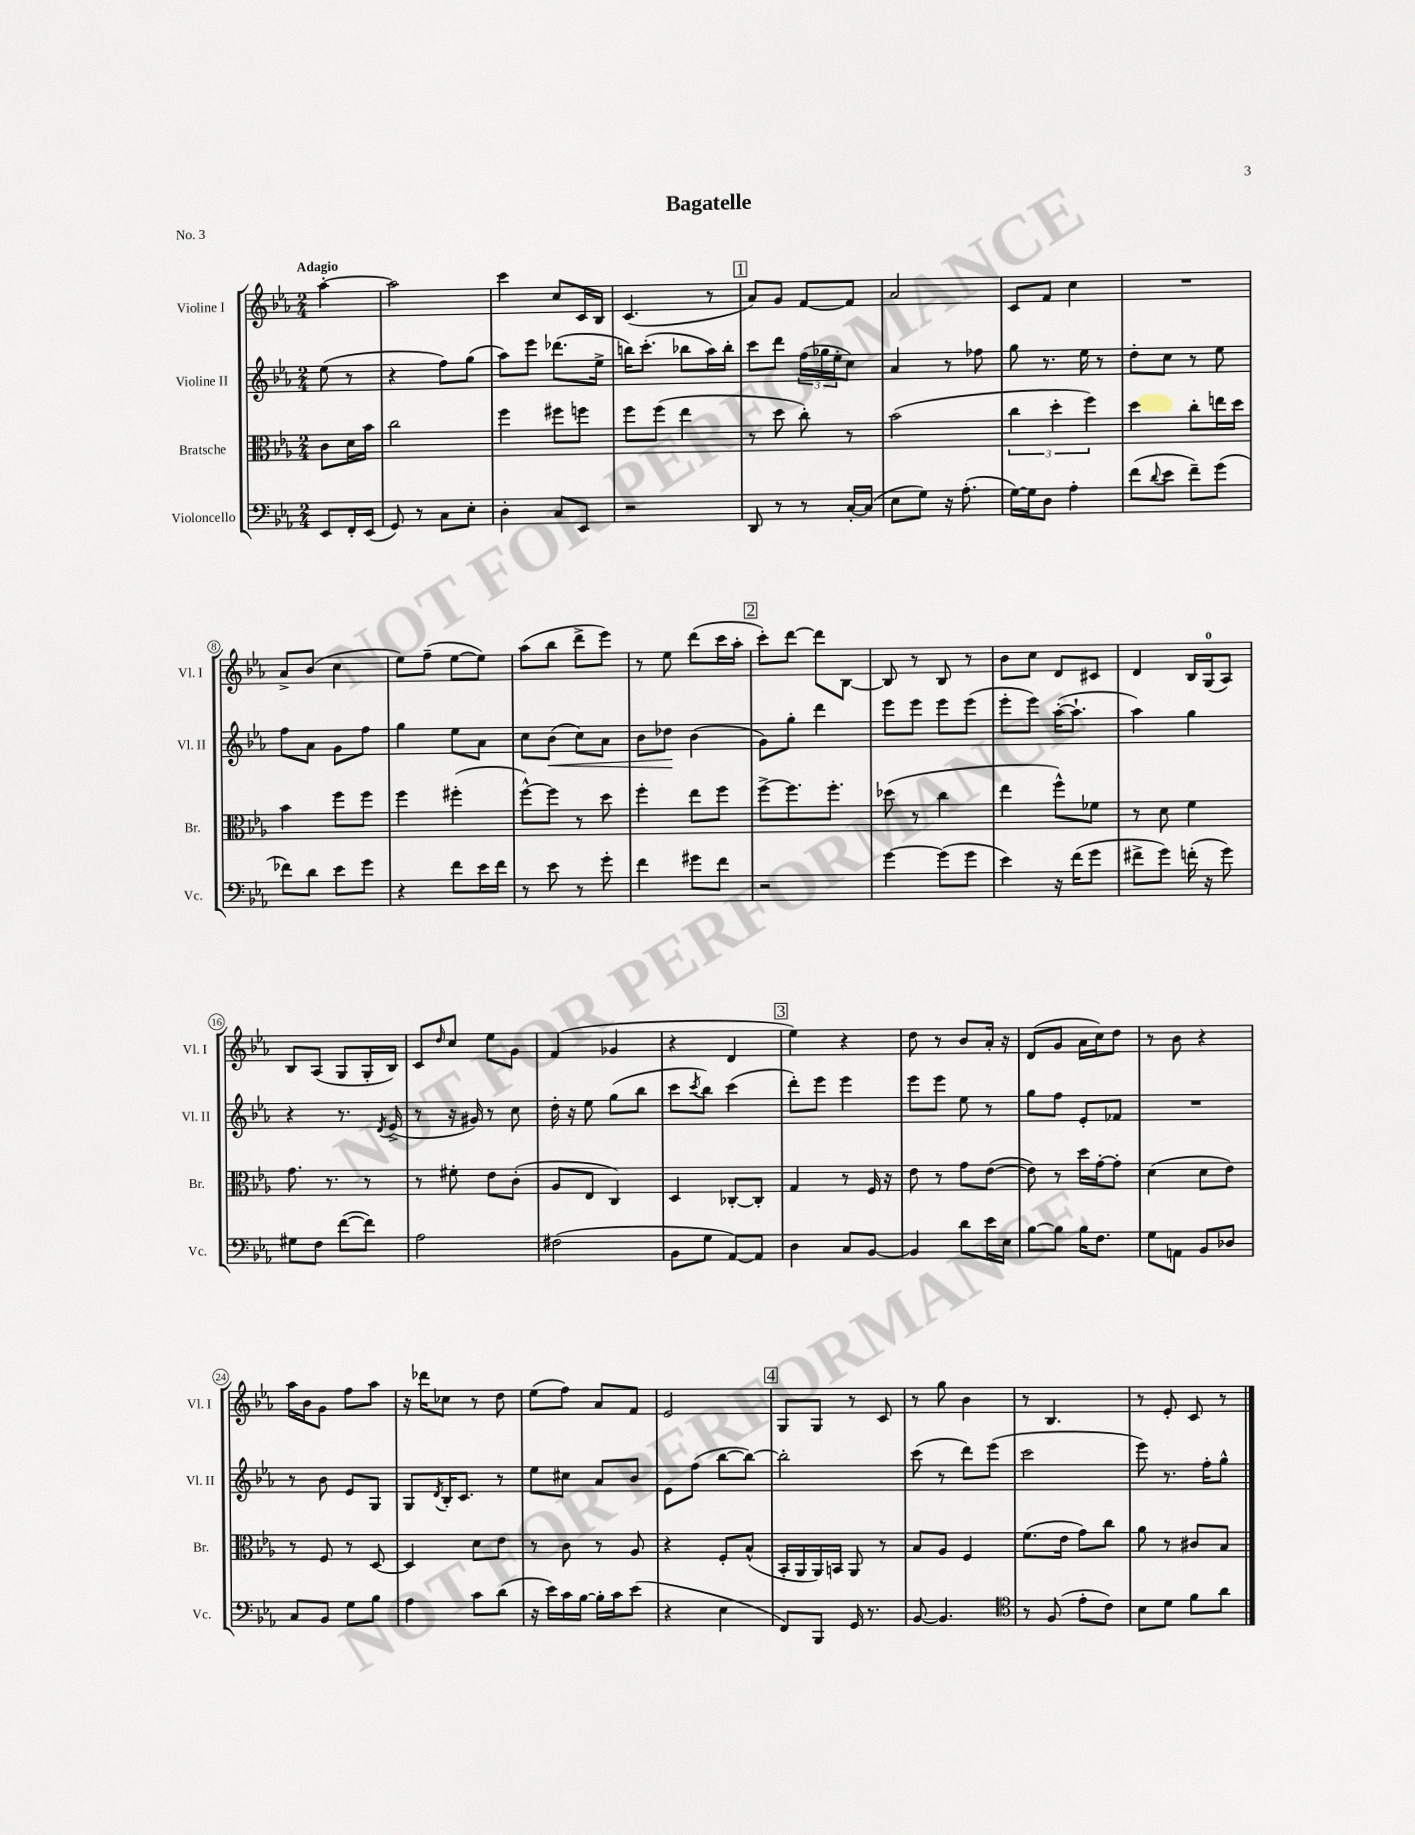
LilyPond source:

\header { title = "Bagatelle" piece = "No. 3" }
<<
\new StaffGroup <<
\new Staff = "s0" \with { instrumentName = "Violine I" shortInstrumentName = "Vl. I" } {
    \clef treble \key ees \major \numericTimeSignature \time 2/4 \partial 4 \tempo "Adagio"
    aes''4~-. |
    aes''2 |
    c'''4 c''8 c'16 bes16 |
    c'4.( r8 |
    \mark \markup { \box "1" } aes'8) g'8 f'8~ f'8 |
    aes'2 |
    c'8 f'8 c''4 |
    R2 |
    aes'8-> bes'8( c''4 |
    ees''8) f''8--( ees''8~ ees''8) |
    aes''8( bes''8 d'''8-> ees'''8) |
    r8 ees''8 d'''8( c'''16 aes''16-. |
    \mark \markup { \box "2" } c'''8-.) d'''8~ d'''8 bes8~ |
    bes8 r8 bes8 r8 |
    bes'8 c''8 d'8 cis'8 |
    d'4 bes16 g16-0( aes8) |
    bes8 aes8( g8 g16-. bes16) |
    c'8 \grace { d''16 } c''8 ees''8 g'8 |
    f'4( ges'4 |
    r4 d'4 |
    \mark \markup { \box "3" } ees''4) r4 |
    d''8 r8 bes'8 aes'16-. r16 |
    d'8( g'8 aes'16 c''16) d''8 |
    r8 bes'8 r4 |
    aes''16 bes'16 g'8 f''8 aes''8 |
    r16 des'''16 ces''8 r8 d''8 |
    ees''8( f''8) aes'8 f'8 |
    ees'2 |
    \mark \markup { \box "4" } g8 g8 r8 c'8 |
    r8 g''8 bes'4 |
    r8 bes4. |
    r8 ees'8-. c'8 r8 \bar "|." |
}
\new Staff = "s1" \with { instrumentName = "Violine II" shortInstrumentName = "Vl. II" } {
    \clef treble \key ees \major \numericTimeSignature \time 2/4 \partial 4
    ees''8( r8 |
    r4 f''8) g''8( |
    aes''8) ees'''8 des'''8.( ees''16-> |
    b''16) c'''8.-.( bes''8 aes''16) bes''16-. |
    \mark \markup { \box "1" } c'''8 d'''8 \tuplet 3/2 { f''16( ges''16 ees''16-. } c''8) |
    aes'4 r8 fes''8 |
    g''8 r8. ees''16 r8 |
    d''8-. c''8 r8 ees''8 |
    f''8 aes'8 g'8 f''8 |
    g''4 ees''8 aes'8 |
    c''8 bes'8\<( c''8) aes'8 |
    bes'8 des''8\! bes'4( |
    \mark \markup { \box "2" } g'8) g''8-. d'''4 |
    ees'''8 ees'''8 ees'''8 ees'''8( |
    ees'''8-. ees'''8) aes''16~-.( aes''8.-! |
    aes''4) g''4 |
    r4 r8. \acciaccatura { d'8 } ees'16->( |
    r8 r16 gis'16) r8 c''8 |
    d''16-. r16 ees''8 g''8( bes''8 |
    c'''8 \acciaccatura { c'''8 } bes''8) c'''4( |
    \mark \markup { \box "3" } d'''8-.) ees'''8 ees'''4 |
    ees'''8 ees'''8 ees''8 r8 |
    g''8 f''8 ees'8-. fes'8 |
    R2 |
    r8 bes'8 ees'8 g8 |
    g8 \acciaccatura { d'8 } bes16-. c'8. r8 |
    ees''8 cis''8 aes'8 bes'8 |
    ees'8 f''8( bes''8~ bes''8~) |
    \mark \markup { \box "4" } bes''2-. |
    c'''8( r8 d'''8) ees'''8( |
    c'''2 |
    ees'''8) r8. f''16-. g''8-^ \bar "|." |
}
\new Staff = "s2" \with { instrumentName = "Bratsche" shortInstrumentName = "Br." } {
    \clef alto \key ees \major \numericTimeSignature \time 2/4 \partial 4
    c'8 d'16 bes'16 |
    c''2 |
    f''4 fis''8 f''8 |
    f''8 f''8( ees''4 |
    \mark \markup { \box "1" } r8 d''8 c''8-.) r8 |
    bes'2( |
    \tuplet 3/2 { c''4 d''4-. f''4) } |
    d''4 c''8-. e''16 d''16 |
    bes'4 f''8 f''8 |
    f''4 fis''4-.( |
    f''8~-^) f''8 r8 d''8 |
    f''4-. ees''8 f''8 |
    \mark \markup { \box "2" } f''8~-> f''8. f''8.-. |
    des''8( r8 c''4 |
    ees''4 f''8-^) fes'8 |
    r8 d'8 f'4 |
    g'8. r8. r8 |
    r8 fis'8-. ees'8 c'8-.( |
    aes8 ees8 c4) |
    d4 ces8~-. ces8-. |
    \mark \markup { \box "3" } g4 r8 f16 r16 |
    ees'8 r8 g'8 ees'8~( |
    ees'8) r8 d''16 g'16~-. g'8-. |
    d'4( d'8 ees'8) |
    r8 f8 r8 d8~ |
    d4 d'8 ees'8 |
    r8 c'8 r8 aes8 |
    r4 f8-. bes8-^( |
    \mark \markup { \box "4" } bes,16-. aes,16 aes,16) b,16 aes,8 r8 |
    bes8 aes8 f4 |
    f'8.( ees'16 g'8) c''8 |
    aes'8 r8 cis'8 bes8 \bar "|." |
}
\new Staff = "s3" \with { instrumentName = "Violoncello" shortInstrumentName = "Vc." } {
    \clef bass \key ees \major \numericTimeSignature \time 2/4 \partial 4
    ees,8 f,16-. ees,16( |
    g,8) r8 c8 ees8-. |
    d4-. c8 ees,8 |
    r2 |
    \mark \markup { \box "1" } d,8 r8 r8 c16~-. c16( |
    ees8 g8) r16 aes8.-.( |
    g16~) g16 d8 aes4-. |
    f'8( \appoggiatura { d'8 } ees'8 f'8--) g'8( |
    fes'8) d'8 ees'8 g'8 |
    r4 f'8 ees'16 f'16 |
    r8 ees'8 r8 g'8-. |
    f'4 gis'8 f'8 |
    \mark \markup { \box "2" } r2 |
    g'4~ g'8( g'8 |
    ees'4) r16 f'16( g'8 |
    fis'8-> g'8) f'16-.( r16 g'8) |
    gis8 f8 f'8~( f'8) |
    aes2 |
    fis2( |
    bes,8 g8 aes,8~) aes,8 |
    \mark \markup { \box "3" } d4 c8 bes,8~ |
    bes,4 d'8 ees'16 ees16 |
    bes8~ bes8 bes16 f8. |
    g8 a,8 bes,8 des8 |
    c8 bes,8 g8 bes8 |
    aes4 c'8 d'8( |
    r16 ees'16) c'16 bes16~ bes16-. c'16 ees'8( |
    r4 ees4 |
    \mark \markup { \box "4" } f,8) bes,,8 g,16 r8. |
    bes,8~ bes,4. |
    \clef tenor r8 f8( ees'8-. c'8) |
    bes8 d'8 f'8 aes'8 \bar "|." |
}
>>
>>
\layout { \context { \Score \override BarNumber.stencil = #(make-stencil-circler 0.1 0.3 ly:text-interface::print) } }
